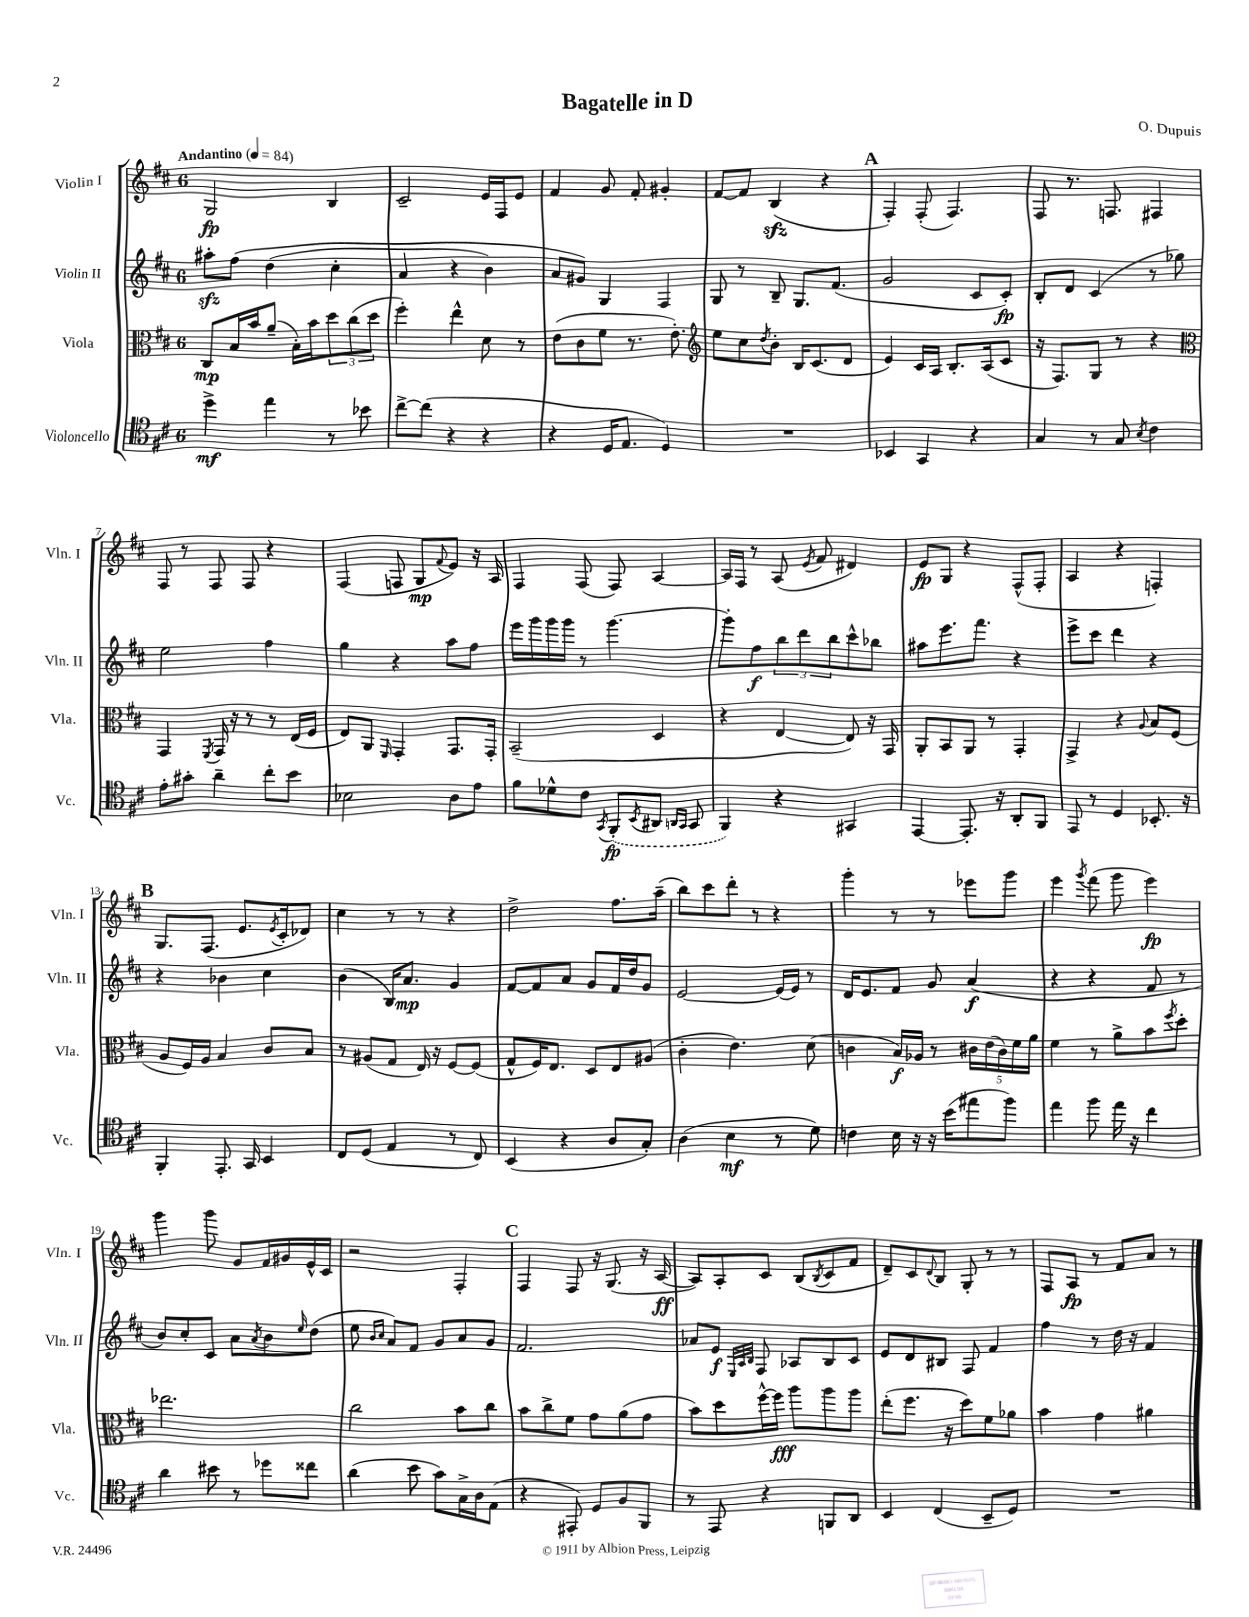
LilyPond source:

\header { title = "Bagatelle in D" composer = "O. Dupuis" }
<<
\new StaffGroup <<
\new Staff = "s0" \with { instrumentName = "Violin I" shortInstrumentName = "Vln. I" } {
    \clef treble \key d \major \once \override Staff.TimeSignature.style = #'single-digit \time 6/8 \tempo "Andantino" 4 = 84
    g2\fp b4 |
    cis'2-- e'16 fis16 e'8 |
    fis'4 g'8 fis'8-. gis'4-. |
    fis'8~ fis'8 b4\sfz( r4 |
    \mark \markup { \bold "A" } fis4-.) fis8-.( fis4.) |
    fis8 r8. f8. fis4 |
    fis8 r8 fis8 fis8 r4 |
    fis4( f8 g8\mp \appoggiatura { fis'8 } e'8) r16 a16 |
    fis4 fis8( fis8) a4~ |
    a16 fis16 r8 a8( \acciaccatura { e'8 } fis'8 dis'4) |
    e'8\fp g8 r4 fis8-^( fis8-. |
    a4 r4 f4-.) |
    \mark \markup { \bold "B" } g8. fis8.( e'8. \acciaccatura { e'8 } cis'16-. des'8) |
    cis''4 r8 r8 r4 |
    d''2-> fis''8. a''16--( |
    b''8) cis'''8 d'''8-. r8 r4 |
    g'''4-. r8 r8 ees'''8 g'''8 |
    e'''4 \acciaccatura { g'''8 } fis'''8( g'''8 e'''4\fp) |
    g'''4 g'''8 g'8 fis'16 gis'16 e'16-^ cis'16 |
    r2 fis4-. |
    \mark \markup { \bold "C" } fis4 fis8 r16 g8.( r16 a16~\ff |
    a8) a8-. cis'8 b8( \acciaccatura { b8 } cis'8 fis'8 |
    d'8--) cis'8 \appoggiatura { d'8 } b8 g8-. r8 r8 |
    fis8 a8\fp r8 fis'8 a'8 r8 \bar "|." |
}
\new Staff = "s1" \with { instrumentName = "Violin II" shortInstrumentName = "Vln. II" } {
    \clef treble \key d \major \once \override Staff.TimeSignature.style = #'single-digit \time 6/8
    ais''8-.\sfz fis''8\( d''4( cis''4-. |
    a'4 r4 b'4) |
    a'8 gis'8\) g4 fis4 |
    g8 r8 b8-- g8. fis'8.( |
    \mark \markup { \bold "A" } g'2 cis'8 cis'8-.\fp) |
    b8-. d'8 cis'4( r8 ges''8) |
    e''2 fis''4 |
    g''4 r4 a''8 fis''8 |
    e'''16 g'''16 g'''16 g'''16 r8 g'''4.~ |
    g'''8-. fis''8\f \tuplet 3/2 { b''8 d'''8 b''8 } cis'''8-^ bes''8 |
    ais''8 e'''8. fis'''8. r4 |
    e'''8-> cis'''8 d'''4 r4 |
    \mark \markup { \bold "B" } r4 bes'4 cis''4 |
    b'4( b16) a'8.\mp g'4 |
    fis'8~ fis'8 a'8 g'8 fis'16 d''16 g'8 |
    e'2~ e'16( e'16) r8 |
    d'16 e'8. fis'8 g'8 a'4\f( |
    r4 r4 fis'8 r8 |
    b'8) cis''8-. cis'8 a'8 \acciaccatura { a'8 } b'8 \grace { e''16 } d''8( |
    e''8 \grace { b'16 cis''16 } a'8) fis'8 g'8 a'8 g'8 |
    \mark \markup { \bold "C" } fis'2. |
    aes'8 e'8\f \grace { e32 a32 b32 } fis8 aes8 b8 cis'8 |
    e'8 d'8 bis8 fis8 fis'4 |
    fis''4 r8 d''16 r16 fis'4 \bar "|." |
}
\new Staff = "s2" \with { instrumentName = "Viola" shortInstrumentName = "Vla." } {
    \clef alto \key d \major \once \override Staff.TimeSignature.style = #'single-digit \time 6/8
    cis8\mp b16 b'16 a'8--( b16-.) b'16 \tuplet 3/2 { d''8 cis''8( d''8 } |
    fis''4-.) e''4-^ d'8 r8 |
    e'8( cis'8 fis'8 r8. e'8.-.) |
    \clef treble e''8 cis''8 \acciaccatura { d''8 } b'8-. b16 cis'8.( d'8 |
    \mark \markup { \bold "A" } e'4) cis'16 a16 b8.-. a16( cis'8 |
    r16 fis8.) g8 r8 r4 |
    \clef alto g,4 \acciaccatura { fis,8 } g,16 r16 r8 r8 e16( fis16 |
    e8) a,8 \grace { fis,16 } g,4-. g,8. g,16-. |
    b,2--( d4 |
    r4 e4~ e8) r16 g,16 |
    a,8-. b,8 a,8 r8 g,4-. |
    g,4-> r4 \appoggiatura { a8 } b8 fis8( |
    \mark \markup { \bold "B" } a8 fis16) a16 b4 cis'8 b8 |
    r8 ais8( g8 e16) r16 fis8~ fis8( |
    g8-^ fis16) e8. d8 e8 ais8( |
    cis'4-. e'4.) d'8( |
    c'4 b16\f) aes16 r8 \tuplet 5/4 { cis'16 e'16( cis'16) fis'16 a'16 } |
    fis'4 r8 a'8-> b'8 \acciaccatura { fis''8 } d''8-. |
    ees''2. |
    cis''2 b'8 cis''8 |
    \mark \markup { \bold "C" } b'8 cis''8-> fis'8 g'8 a'8( g'8 |
    b'8) d''8 fis''16~-^ fis''16\fff a''8 a''8 a''8 |
    e''8-.( fis''8. r16 d''8) fis'8 aes'8 |
    b'4 g'4 ais'4 \bar "|." |
}
\new Staff = "s3" \with { instrumentName = "Violoncello" shortInstrumentName = "Vc." } {
    \clef tenor \key d \major \once \override Staff.TimeSignature.style = #'single-digit \time 6/8
    d''4->\mf e''4 r8 bes'8 |
    cis''8~-> cis''8( r4 r4 |
    r4 d16 e8. d4) |
    R2. |
    \mark \markup { \bold "A" } bes,4 g,4 r4 |
    g4 r8 g8 \acciaccatura { b8 } cis'4 |
    e'8-. gis'8-. a'4-- cis''8-. b'8 |
    bes2 a8 e'8 |
    fis'8 des'8-^ cis'8 \acciaccatura { g,8 } \once \slurDashed fis,8-.\fp( \acciaccatura { b,8 } ais,8 \grace { a,16 g,16 } g,8 |
    fis,4) r4 gis,4 |
    e,4~ e,8.-. r16 a,8-. fis,8 |
    e,8 r8 d4 bes,8.-. r16 |
    \mark \markup { \bold "B" } fis,4-. e,8.-. g,16 b,4 |
    cis8 d8( e4 r8 cis8) |
    b,4( r4 a8 g8-.) |
    a4( b4\mf r8 d'8) |
    c'4 b16 r16 r16 b'16( eis''8 fis''8) |
    e''4 fis''8 e''16 r16 cis''4 |
    a'4 bis'8 r8 des''8 cisis''8 |
    a'4( b'8 g'8) g16-> a16 e8( |
    \mark \markup { \bold "C" } r4 eis,8-.) d8 fis8 fis,8 |
    r8 e,8 r4 f,8 a,8 |
    b,4 cis4( b,8-- d8) |
    R2. \bar "|." |
}
>>
>>
